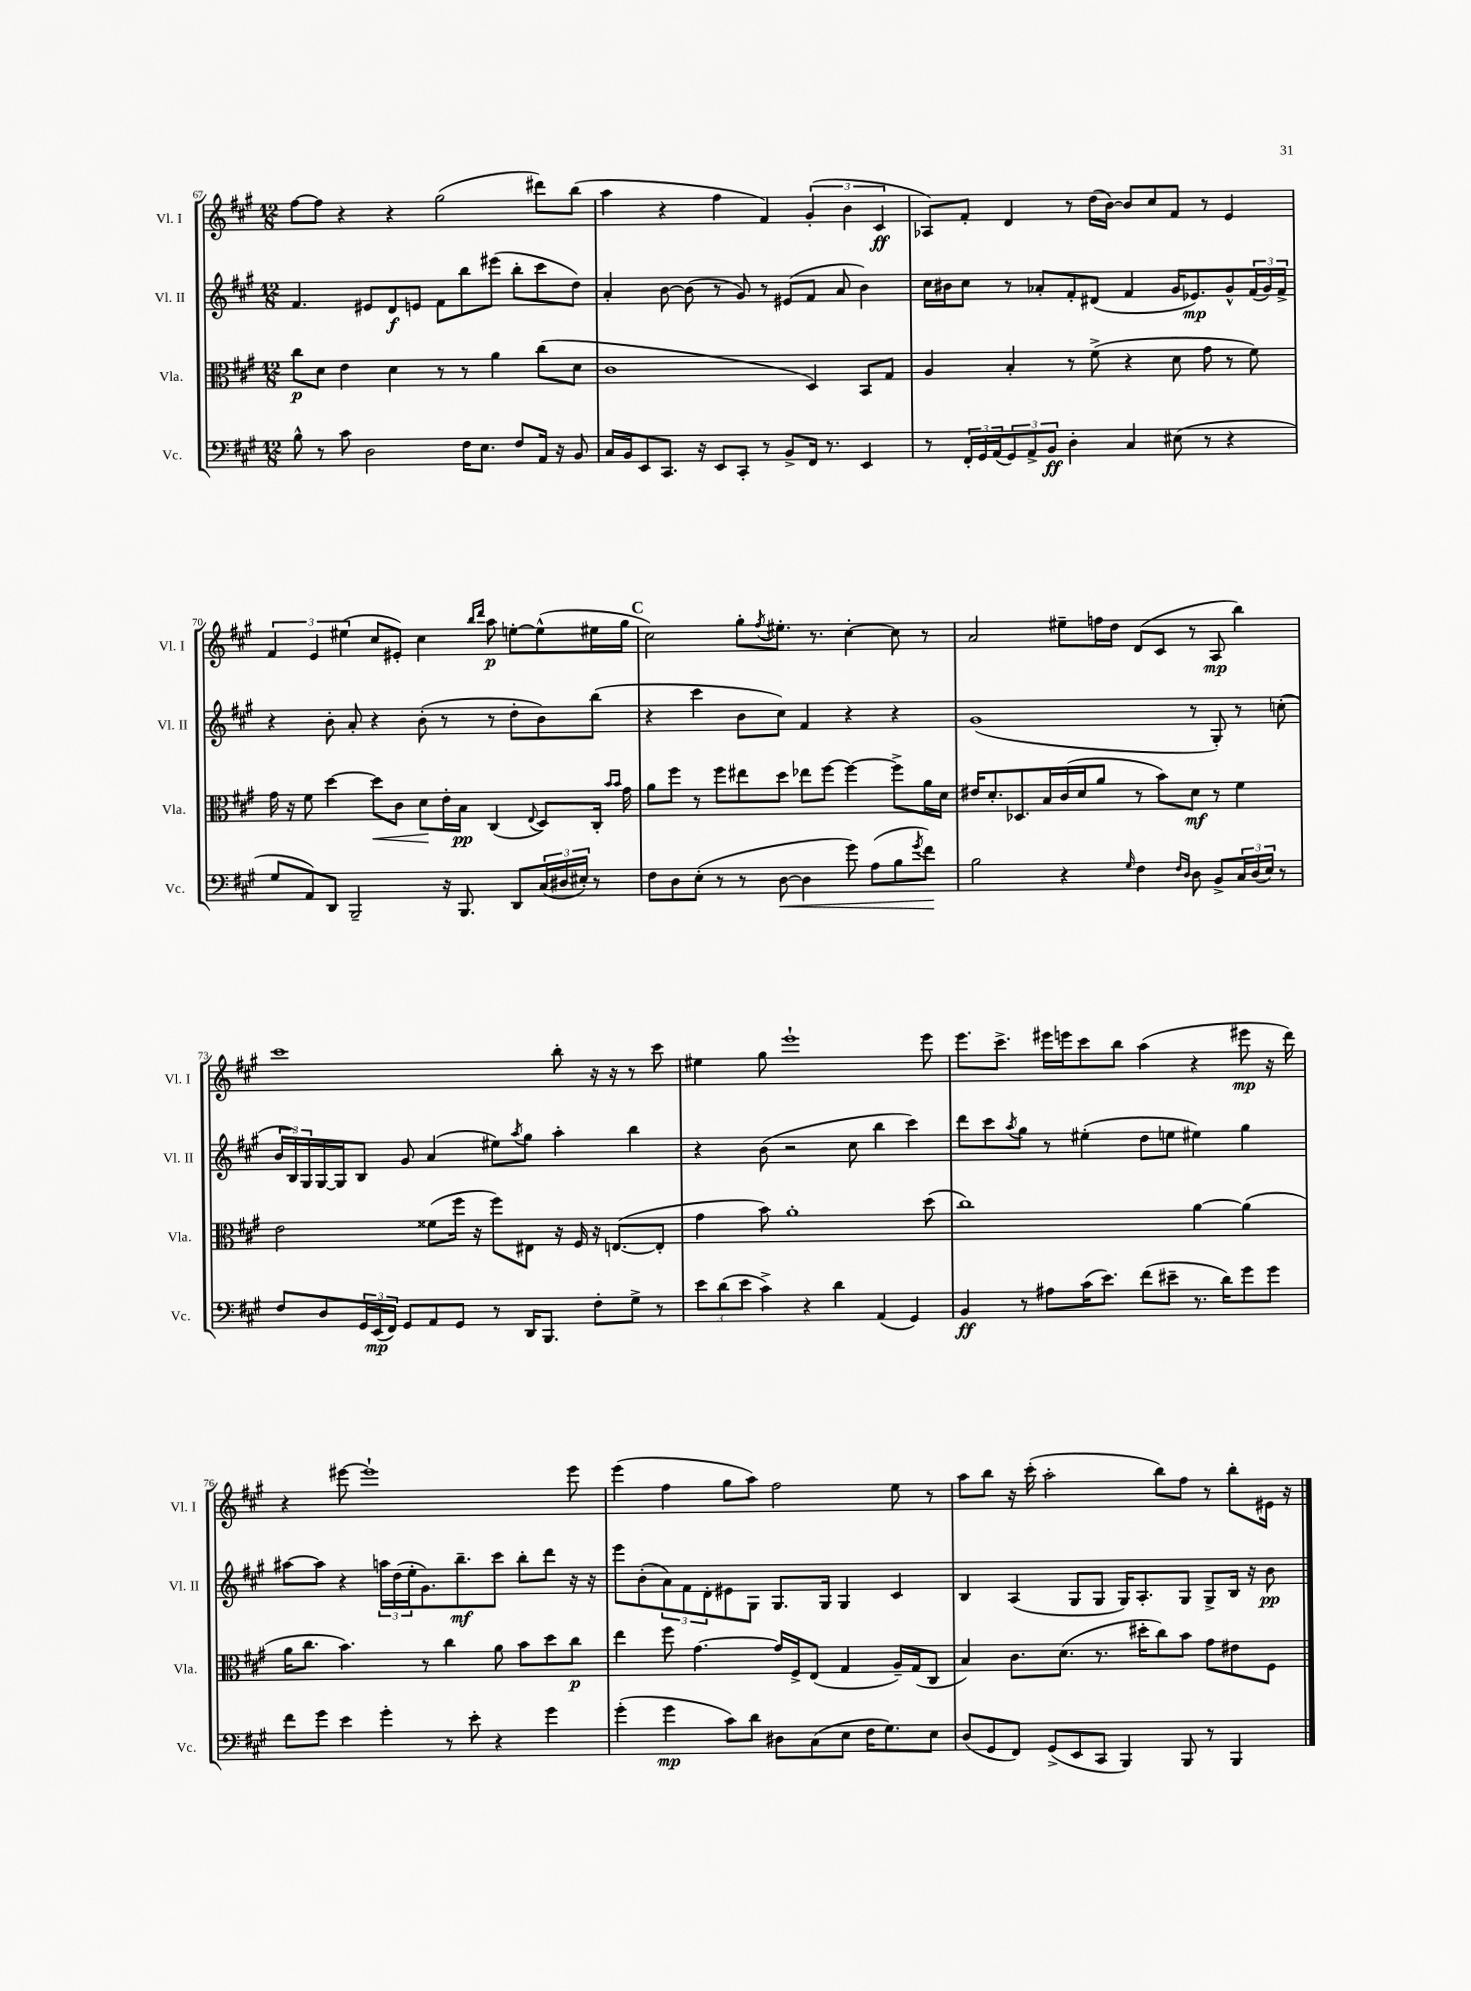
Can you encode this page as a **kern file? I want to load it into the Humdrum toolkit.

**kern	**dynam	**kern	**dynam	**kern	**dynam	**kern	**dynam
*part4	*part4	*part3	*part3	*part2	*part2	*part1	*part1
*staff4	*staff4	*staff3	*staff3	*staff2	*staff2	*staff1	*staff1
*I"Vc.	*	*I"Vla.	*	*I"Vl. II	*	*I"Vl. I	*
*I'Vc.	*	*I'Vla.	*	*I'Vl. II	*	*I'Vl. I	*
*clefF4	*	*clefC3	*	*clefG2	*	*clefG2	*
*k[f#c#g#]	*	*k[f#c#g#]	*	*k[f#c#g#]	*	*k[f#c#g#]	*
*M12/8	*	*M12/8	*	*M12/8	*	*M12/8	*
=67	=67	=67	=67	=67	=67	=67	=67
8B^^\	.	8cc#\L	p	4.f#/	.	[8ff#\L	.
8r	.	8d\J	.	.	.	8ff#\J]	.
8c#\	.	4e\	.	.	.	4r	.
2D\	.	.	.	8e#X/L	.	.	.
.	.	4d\	.	8d/	f	4r	.
.	.	.	.	8en/J	.	.	.
.	.	8r	.	8f#\L	.	(2gg#\	.
16F#\KL	.	8r	.	8bb\	.	.	.
8.E\J	.	.	.	.	.	.	.
.	.	4a\	.	(8eee#X\J	.	.	.
8F#/L	.	.	.	8bb'\L	.	.	.
16AA/Jk	.	(8cc#\L	.	8ccc#\	.	8ddd#X\L)	.
16r	.	.	.	.	.	.	.
8BB/	.	8d\J	.	8dd\J)	.	(8bb\J	.
=68	=68	=68	=68	=68	=68	=68	=68
16C#/LL	.	1c#	.	4a'/	.	4aa\	.
16BB/J	.	.	.	.	.	.	.
8EE/	.	.	.	.	.	.	.
8.CC#/J	.	.	.	[8b\	.	4r	.
.	.	.	.	(8b\]	.	.	.
16r	.	.	.	.	.	.	.
8EE/L	.	.	.	8r	.	4ff#\	.
8CC#'/J	.	.	.	8g#/)	.	.	.
8r	.	.	.	8r	.	4f#/)	.
8BB^/L	.	.	.	(8e#X/L	.	.	.
16FF#/Jk	.	4D/)	.	8f#/J	.	(6g#'/	.
8.r	.	.	.	.	.	.	.
.	.	.	.	8a/	.	.	.
.	.	.	.	.	.	6b\	.
4EE/	.	8BB/L	.	4b\)	.	.	.
.	.	.	.	.	.	6c#/	ff
.	.	8G#/J	.	.	.	.	.
=69	=69	=69	=69	=69	=69	=69	=69
8r	.	4A/	.	16cc#\LL	.	8A-X/L)	.
.	.	.	.	16b#X\J	.	.	.
24FF#'/LL	.	.	.	8cc#\J	.	8f#'/J	.
24GG#/	.	.	.	.	.	.	.
(24AA/J	.	.	.	.	.	.	.
12GG#/)	.	4B'/	.	8r	.	4d/	.
12AA^/	.	.	.	.	.	.	.
.	.	.	.	8a-X'/L	.	.	.
12BB/J	ff	.	.	.	.	.	.
4D'\	.	8r	.	8f#'/	.	8r	.
.	.	(8f#^\	.	(8d#X/J	.	(16dd\LL	.
.	.	.	.	.	.	[16b\JJ)	.
4C#/	.	4r	.	4f#/	.	8b/L]	.
.	.	.	.	.	.	8cc#/	.
(8E#X\	.	8d\	.	16g#/KL	.	8f#/J	.
.	.	.	.	8.e-X/)	mp	.	.
8r	.	8g#\	.	.	.	8r	.
4r	.	8r	.	8g#^^/	.	4e/	.
.	.	8f#\)	.	(24f#/L	.	.	.
.	.	.	.	24g#/)	.	.	.
.	.	.	.	24f#^/JJ	.	.	.
!!LO:LB:g=z
=70	=70	=70	=70	=70	=70	=70	=70
8G#/L	.	16g#\	.	4r	.	6f#/	.
.	.	16r	.	.	.	.	.
8AA/)	.	8f#\	.	.	.	.	.
.	.	.	.	.	.	6e/	.
8DD/J	.	[4dd\	.	8b'\	.	.	.
.	.	.	.	.	.	(6ee#X\	.
2BBB~/	.	.	.	8a'/	.	.	.
!	!	!	!LO:HP:b	!	!	!	!
.	.	8dd\L]	<	4r	.	8cc#/L	.
.	.	8c#\J	.	.	.	8e#X'/J)	.
.	.	8d\L	.	(8b'\	.	4cc#\	.
16r	.	16e'\L	[	8r	.	.	.
8.BBB/	.	16B\JJ	pp	.	.	.	.
.	.	.	.	.	.	16qqbb/LL	.
.	.	.	.	.	.	16qqddd/JJ	.
.	.	(4C#/	.	8r	.	8aa\	p
8DD/L	.	.	.	8dd'\L	.	[8een'\L	.
.	.	8qqE/	.	.	.	.	.
(24C#/L	.	8D/L)	.	8b\)	.	(8ee^^\]	.
24D#X/	.	.	.	.	.	.	.
24E#X'/JJ)	.	.	.	.	.	.	.
8r	.	16C#'/Jk	.	(8bb\J	.	16ee#X\L	.
.	.	16qqb/LL	.	.	.	.	.
.	.	16qqb/JJ	.	.	.	.	.
.	.	16g#\	.	.	.	16gg#\JJ	.
!!LO:REH:place=s1:t=C
=71	=71	=71	=71	=71	=71	=71	=71
8F#\L	.	8a\L	.	4r	.	2cc#\)	.
8D\	.	8ff#\J	.	.	.	.	.
(8E'\J	.	8r	.	4ccc#\	.	.	.
8r	.	8ff#\L	.	.	.	.	.
8r	.	8ee#X\	.	8b\L	.	8gg#'\L	.
.	.	.	.	.	.	8qff#/	.
!	!LO:HP:b	!	!	!	!	!	!
[8D\	<	8dd\J	.	8cc#\J)	.	8.ee#X'\J	.
4D\]	.	8ee-X\L	.	4f#/	.	.	.
.	.	.	.	.	.	8.r	.
.	.	[8ff#\J	.	.	.	.	.
8g#\)	.	4ff#\_	.	4r	.	[4cc#'\	.
(8A\L	.	.	.	.	.	.	.
8B\	.	8ff#^\L]	.	4r	.	8cc#\]	.
8qg#/	.	.	.	.	.	.	.
8f#\J)	.	16a\L	.	.	.	8r	.
.	.	16d\JJ	.	.	.	.	.
.	[	.	.	.	.	.	.
=72	=72	=72	=72	=72	=72	=72	=72
2B\	.	16e#X/KL	.	(1g#	.	2a/	.
.	.	8.d'/	.	.	.	.	.
.	.	8.D-X/	.	.	.	.	.
.	.	16B/L	.	.	.	.	.
4r	.	(16c#/	.	.	.	8ee#X~\L	.
.	.	16d/J	.	.	.	.	.
.	.	8a/J	.	.	.	16ffn\L	.
.	.	.	.	.	.	16dd\JJ	.
16qqG#/	.	.	.	.	.	.	.
4F#\	.	8r	.	.	.	(8d/L	.
.	.	8b\L)	.	.	.	8c#/J	.
16qqF#/LL	.	.	.	.	.	.	.
16qqD/JJ	.	.	.	.	.	.	.
8D\	.	8d\J	mf	8r	.	8r	.
8BB^/L	.	8r	.	8G#'/)	.	8A/	mp
24C#/L	.	4f#\	.	8r	.	4bb\)	.
(24D/	.	.	.	.	.	.	.
24E/JJ)	.	.	.	.	.	.	.
8r	.	.	.	(8ccn'\	.	.	.
!!LO:LB:g=z
=73	=73	=73	=73	=73	=73	=73	=73
8F#/L	.	2e\	.	24b/LL	.	1ccc#	.
.	.	.	.	24B/)	.	.	.
.	.	.	.	24G#/	.	.	.
8D/	.	.	.	[16G#/	.	.	.
.	.	.	.	16G#/J]	.	.	.
24GG#/L	.	.	.	8B/J	.	.	.
(24EE/	mp	.	.	.	.	.	.
24FF#/JJ)	.	.	.	.	.	.	.
8GG#/L	.	.	.	8g#/	.	.	.
8AA/	.	(8f##X\L	.	(4a/	.	.	.
8GG#/J	.	16ff#\Jk	.	.	.	.	.
.	.	16r	.	.	.	.	.
8r	.	8ff#\L)	.	8ee#X\L)	.	.	.
.	.	.	.	8qaa/	.	.	.
16DD/KL	.	8E#X\J	.	8gg#\J	.	.	.
8.BBB/J	.	.	.	.	.	.	.
.	.	16r	.	4aa'\	.	8bb'\	.
.	.	16F#/	.	.	.	.	.
8F#'\L	.	16r	.	.	.	16r	.
.	.	([8.En/L	.	.	.	16r	.
8G#^\J	.	.	.	4bb\	.	8r	.
8r	.	8E'/J]	.	.	.	8ccc#\	.
=74	=74	=74	=74	=74	=74	=74	=74
12e\L	.	4g#\	.	4r	.	4ee#X\	.
(12d\	.	.	.	.	.	.	.
12e\J	.	.	.	.	.	.	.
4c#^\)	.	8b\)	.	(8b\	.	8gg#\	.
.	.	1a'	.	2r	.	1eee`	.
4r	.	.	.	.	.	.	.
4d\	.	.	.	.	.	.	.
.	.	.	.	8cc#\	.	.	.
(4AA/	.	.	.	4bb\	.	.	.
4GG#/)	.	.	.	4ccc#\)	.	.	.
.	.	(8dd\	.	.	.	8eee\	.
=75	=75	=75	=75	=75	=75	=75	=75
4BB/	ff	1cc#)	.	8ddd\L	.	8.eee\L	.
.	.	.	.	8ccc#\	.	.	.
.	.	.	.	.	.	8.ccc#^\J	.
.	.	.	.	8qaa/	.	.	.
8r	.	.	.	8gg#\J	.	.	.
8A#X\L	.	.	.	8r	.	16eee#X\LL	.
.	.	.	.	.	.	16eeen\J	.
(16c#\K	.	.	.	(4ee#X'\	.	8ccc#\	.
8.e\J)	.	.	.	.	.	.	.
.	.	.	.	.	.	8bb\J	.
(8f#\L	.	.	.	8dd\L	.	(4aa\	.
8e#X~\J	.	.	.	8een\J	.	.	.
8.r	.	[4a\	.	4ee#X\)	.	4r	.
16d\KL)	.	.	.	.	.	.	.
8g#\	.	(4a\]	.	4gg#\	.	8eee#X\	mp
8g#\J	.	.	.	.	.	16r	.
.	.	.	.	.	.	16ddd\)	.
!!LO:LB:g=z
=76	=76	=76	=76	=76	=76	=76	=76
8f#\L	.	16a\KL	.	[8aa#X\L	.	4r	.
.	.	8.cc#\J	.	.	.	.	.
8g#\J	.	.	.	8aa#\J]	.	.	.
4e\	.	4.b\)	.	4r	.	[8eee#X\	.
.	.	.	.	.	.	1eee#`]	.
4g#'\	.	.	.	24aan\LL	.	.	.
.	.	.	.	(24dd\	.	.	.
.	.	.	.	24ee'\J	.	.	.
.	.	8r	.	8.g#\)	.	.	.
8r	.	4cc#\	.	.	.	.	.
.	.	.	.	8.bb~\	mf	.	.
8e'\	.	.	.	.	.	.	.
4r	.	8a\	.	8ccc#\J	.	.	.
.	.	8b\L	.	8bb'\L	.	.	.
4g#\	.	8dd\	.	8ddd\J	.	.	.
.	.	8cc#\J	p	16r	.	8eee#\	.
.	.	.	.	16r	.	.	.
=77	=77	=77	=77	=77	=77	=77	=77
(4g#'\	.	4ee\	.	8eee\L	.	(4eee\	.
.	.	.	.	(8b'\	.	.	.
4g#\	mp	8ff#\	.	12a\)	.	4ff#\	.
.	.	.	.	12f#\	.	.	.
.	.	[4.g#\	.	.	.	.	.
.	.	.	.	12d'\	.	.	.
8c#\L)	.	.	.	8e#X\	.	8gg#\L	.
8d\J	.	.	.	8G#\J	.	8aa\J)	.
8D#X\L	.	16g#/LL]	.	8.G#/L	.	2ff#\	.
.	.	16F#^/J	.	.	.	.	.
(8C#\	.	(8E/J	.	.	.	.	.
.	.	.	.	16G#/Jk	.	.	.
8E\J	.	4G#/	.	4G#/	.	.	.
16F#\KL	.	.	.	.	.	.	.
8.G#\)	.	.	.	.	.	.	.
.	.	16A~/LL)	.	4c#/	.	8ee\	.
.	.	(16G#/J	.	.	.	.	.
8E\J	.	8C#/J	.	.	.	8r	.
=78	=78	=78	=78	=78	=78	=78	=78
(8D/L	.	4B/)	.	4B/	.	8aa\L	.
8GG#/	.	.	.	.	.	8bb\J	.
8FF#/J)	.	8.c#\L	.	(4A/	.	16r	.
.	.	.	.	.	.	(16ccc#'\	.
(8GG#^/L	.	.	.	.	.	2aa'\	.
.	.	(8.d\J	.	.	.	.	.
8EE/	.	.	.	8G#/L	.	.	.
8CC#/J	.	8.r	.	8G#/J	.	.	.
4BBB/)	.	.	.	16G#/KL)	.	.	.
.	.	16dd#X'\KL	.	8.A'/	.	.	.
.	.	8cc#\)	.	.	.	8bb\L)	.
8BBB/	.	8b\J	.	8G#/J	.	8ff#\J	.
8r	.	8g#\L	.	8G#^/L	.	8r	.
4BBB/	.	8e#X\	.	16B/Jk	.	8bb'\L	.
.	.	.	.	16r	.	.	.
.	.	8F#\J	.	8b\	pp	16e#X\Jk	.
.	.	.	.	.	.	16r	.
==	==	==	==	==	==	==	==
*-	*-	*-	*-	*-	*-	*-	*-
